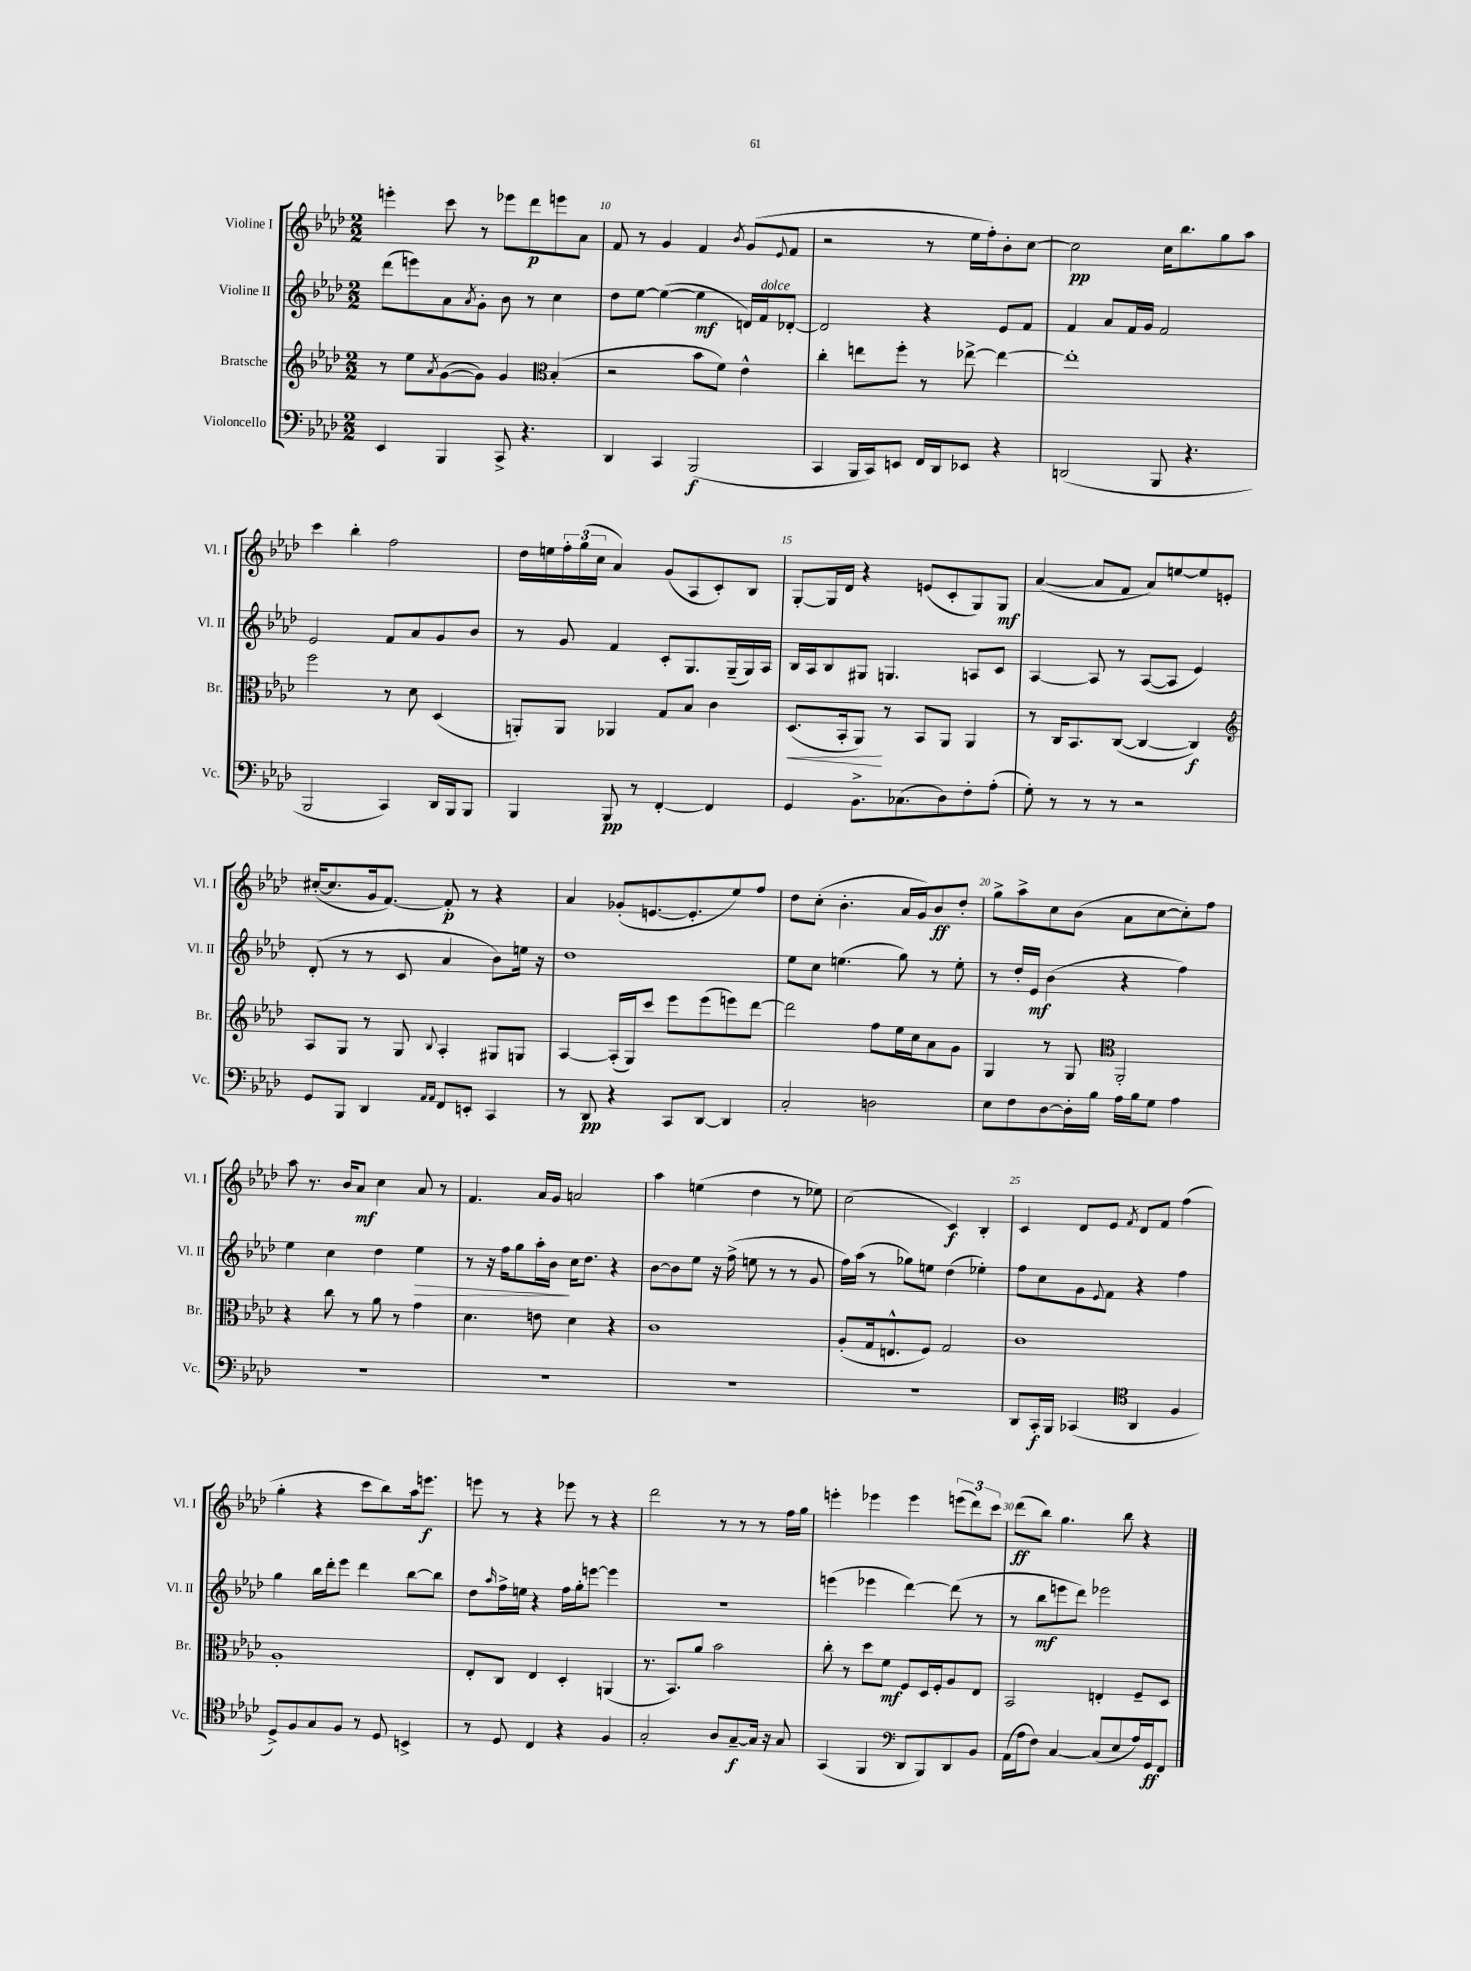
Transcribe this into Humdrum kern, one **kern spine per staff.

**kern	**kern	**kern	**kern
*staff4	*staff3	*staff2	*staff1
*clefF4	*clefG2	*clefG2	*clefG2
*k[b-e-a-d-]	*k[b-e-a-d-]	*k[b-e-a-d-]	*k[b-e-a-d-]
*M2/2	*M2/2	*M2/2	*M2/2
4EE-	8r	(8ddd-	4eee'
.	8ee-	8eee)	.
.	8qa-	.	.
4BBB-	([8g	8a-	8ccc
.	.	8qa-	.
.	8g])	8g'	8r
8CC^	4g	8b-	8eee-
4.r	.	8r	8ddd-
*	*clefC3	*	*
.	(4B-'	4cc	8eee
.	.	.	8a-
=	=	=	=
4DD-	2r	8dd-	8f
.	.	[8ee-	8r
4CC	.	(4ee-_	4g
(2BBB-	8b-	4ee-]	4f
.	8f)	.	.
.	.	.	8qb-
.	4e-^^	16d)	(8g
.	.	16f	.
.	.	.	8qqe-
.	.	[8d-'	8f
=	=	=	=
4CC	4cc'	2d-]	2r
16BBB-	8ee	.	.
16CC)	.	.	.
8EE	8ff'	.	.
16FF	8r	4r	8r
16DD-	.	.	.
8EE-	[8ee-^	.	16ee-
.	.	.	16ff')
4r	4ee-_	8e-	8b-'
.	.	8f	[8cc
=	=	=	=
(2DD	1ee-']	4f	2cc]
.	.	8a-	.
.	.	16f	.
.	.	16g	.
8BBB-	.	2f	16cc
.	.	.	8.bb-
4.r	.	.	.
.	.	.	8gg
.	.	.	8aa-
=	=	=	=
2BBB-	2ff	2e-	4ccc
.	.	.	4bb-'
4CC)	8r	8f	2ff
.	8d-	8a-	.
16DD-	(4D-	8g	.
16BBB-	.	.	.
8BBB-	.	8b-	.
=	=	=	=
4BBB-	8AA')	8r	16dd-
.	.	.	16ee
.	8AA	8g	24ff'
.	.	.	(24gg
.	.	.	24cc
8BBB-	4AA-	4f	4a-)
8r	.	.	.
[4FF'	8G	8c'	(8g
.	8B-	8.G	8A-
4FF]	4c	.	8c')
.	.	(16G~	.
.	.	16G)	8B-
.	.	16A-	.
=	=	=	=
4GG	(8.D-	16B-	[8G'
.	.	16A-	.
.	.	8B-	16G]
.	16BB-'	.	16d-
8.BB-^	8AA-)	8G#	4r
.	8r	4.G	.
(8.C-	.	.	.
.	8BB-	.	(8e
8D-)	8AA-	.	8c'
8F'	4AA-	8A	8G)
(8A-'	.	8c	8G
=	=	=	=
8G')	8r	[4A-	([4a-
8r	16C	.	.
.	8.BB-	.	.
8r	.	8A-]	8a-]
8r	([8C	8r	8f
2r	4C_	([8A-	8a-)
.	.	8A-]	[8ee
.	4C])	4e-)	8ee]
.	.	.	8e'
=	=	=	=
*	*clefG2	*	*
8GG	8A-	(8d-'	([16cc#'
.	.	.	8.cc#]
8BBB-	8G	8r	.
4DD-	8r	8r	16g
.	.	.	[8.f)
.	8G	8c	.
16qqAA-	.	.	.
16qqAA-	8qqB-	.	.
8FF	4A-'	4a-	8f']
8EE'	.	.	8r
4CC	8G#	8b-)	4r
.	8G	16ee	.
.	.	16r	.
=	=	=	=
8r	[4A-	1dd-	4a-
8DD-	.	.	.
4r	(16A-']	.	(8g-'
.	16G)	.	.
.	8ccc	.	[8.e
8CC	8eee-	.	.
.	.	.	8.e']
[8DD-	(8eee-	.	.
4DD-]	8eee)	.	8ee-)
.	[8ddd-	.	8ff
=	=	=	=
2C'	2ddd-]	8ee-	8dd-
.	.	8cc	(8cc'
.	.	(4.ee	4.b-'
2D	8ff	.	.
.	16ee-	8gg)	16a-
.	16cc	.	16g)
.	8a-	8r	8b-
.	8g	8ee'	8dd-'
=	=	=	=
8E-	4G	8r	8gg^
8F	.	16dd-'	8aa-^
.	.	16e-	.
[8D-	8r	(4b-	8cc
16D-']	8G	.	(8b-
16B-	.	.	.
*	*clefC3	*	*
16A-	2AA-'	4r	8a-
16B-	.	.	.
8G	.	.	[8cc
4A-	.	4ff)	8cc'])
.	.	.	8ff
=	=	=	=
1r	4r	4ee-	8aa-
.	.	.	8.r
.	8cc	4cc	.
.	.	.	16b-
.	8r	.	8a-
.	8a-	4dd-	4cc
.	8r	.	.
.	4g	4ee-	8a-
.	.	.	8r
=	=	=	=
1r	4.d-	8r	4.f
.	.	16r	.
.	.	16ff	.
.	.	8gg	.
.	8e	16aa-'	16a-
.	.	16b-	16g
.	4d-	16cc	2a
.	.	8.dd-	.
.	4r	4r	.
=	=	=	=
1r	1c	[8b-	4aa-
.	.	8b-]	.
.	.	8ee-	(4ee
.	.	16r	.
.	.	(16ff^	.
.	.	8ee	4dd-
.	.	8r	.
.	.	8r	8r
.	.	8g	8ee-)
=	=	=	=
1r	(8A-'	16ff)	(2cc
.	.	(16aa-	.
.	16G	8r	.
.	8.E^^	.	.
.	.	8gg-)	.
.	8F)	8ee	.
.	2G	(4dd-	4c)
.	.	4ee-')	4B-'
=	=	=	=
8DD-	1c	8ff	4c
16CC'	.	8cc	.
16BBB-	.	.	.
(4CC-	.	8g	8d-
.	.	8qqe-	.
.	.	8f	8e-
*clefC4	*	*	*
.	.	.	8qf
4AA-	.	4r	8d-
.	.	.	8f
4F	.	4ff	(4ff
=	=	=	=
8D-^)	1A-'	4gg	4gg'
8F	.	.	.
8G	.	16bb-	4r
.	.	16ddd-'	.
8F	.	8eee-	.
8r	.	4ddd-	8ccc
8D-	.	.	8bb-)
4BB^	.	[8bb-	16aa-
.	.	.	8.eee
.	.	8bb-]	.
=	=	=	=
8r	8E-'	8dd-	8eee
.	.	16qqaa-	.
8D-	8C	16ff^	8r
.	.	16ee	.
4C	4E-	4r	4r
4r	4D-'	16ff	8eee-
.	.	16gg'	.
.	.	[8eee	8r
4F	(4AA	4eee]	4r
=	=	=	=
2G'	8.r	1r	2ddd-
.	8.BB-)	.	.
.	8a-	.	.
8A-	2b-	.	8r
[8G~	.	.	8r
16G]	.	.	8r
16r	.	.	.
8G	.	.	16ff
.	.	.	16gg
=	=	=	=
(4GG	8cc'	(4eee	4eee'
.	8r	.	.
4FF	8dd-	4eee-	4eee-
.	8f	.	.
*clefF4	*	*	*
8DD-	8F	[4ddd-)	4eee-
8BBB-)	16D-	.	.
.	16F'	.	.
8DD-	8A-	(8ddd-]	(12eee
.	.	.	12ddd-)
8BB-	8E-	8r	.
.	.	.	12ccc
=	=	=	=
(16AA-	2BB-	8r	(8ddd-
16A-	.	.	.
8F)	.	8bb-	8bb-)
[4C	.	8eee	4.gg
.	.	8ddd-)	.
(8C]	4E'	2eee-	.
8E-	.	.	8bb-
16A-)	8F~	.	4r
16GG	.	.	.
8FF	8D-	.	.
==	==	==	==
*-	*-	*-	*-
